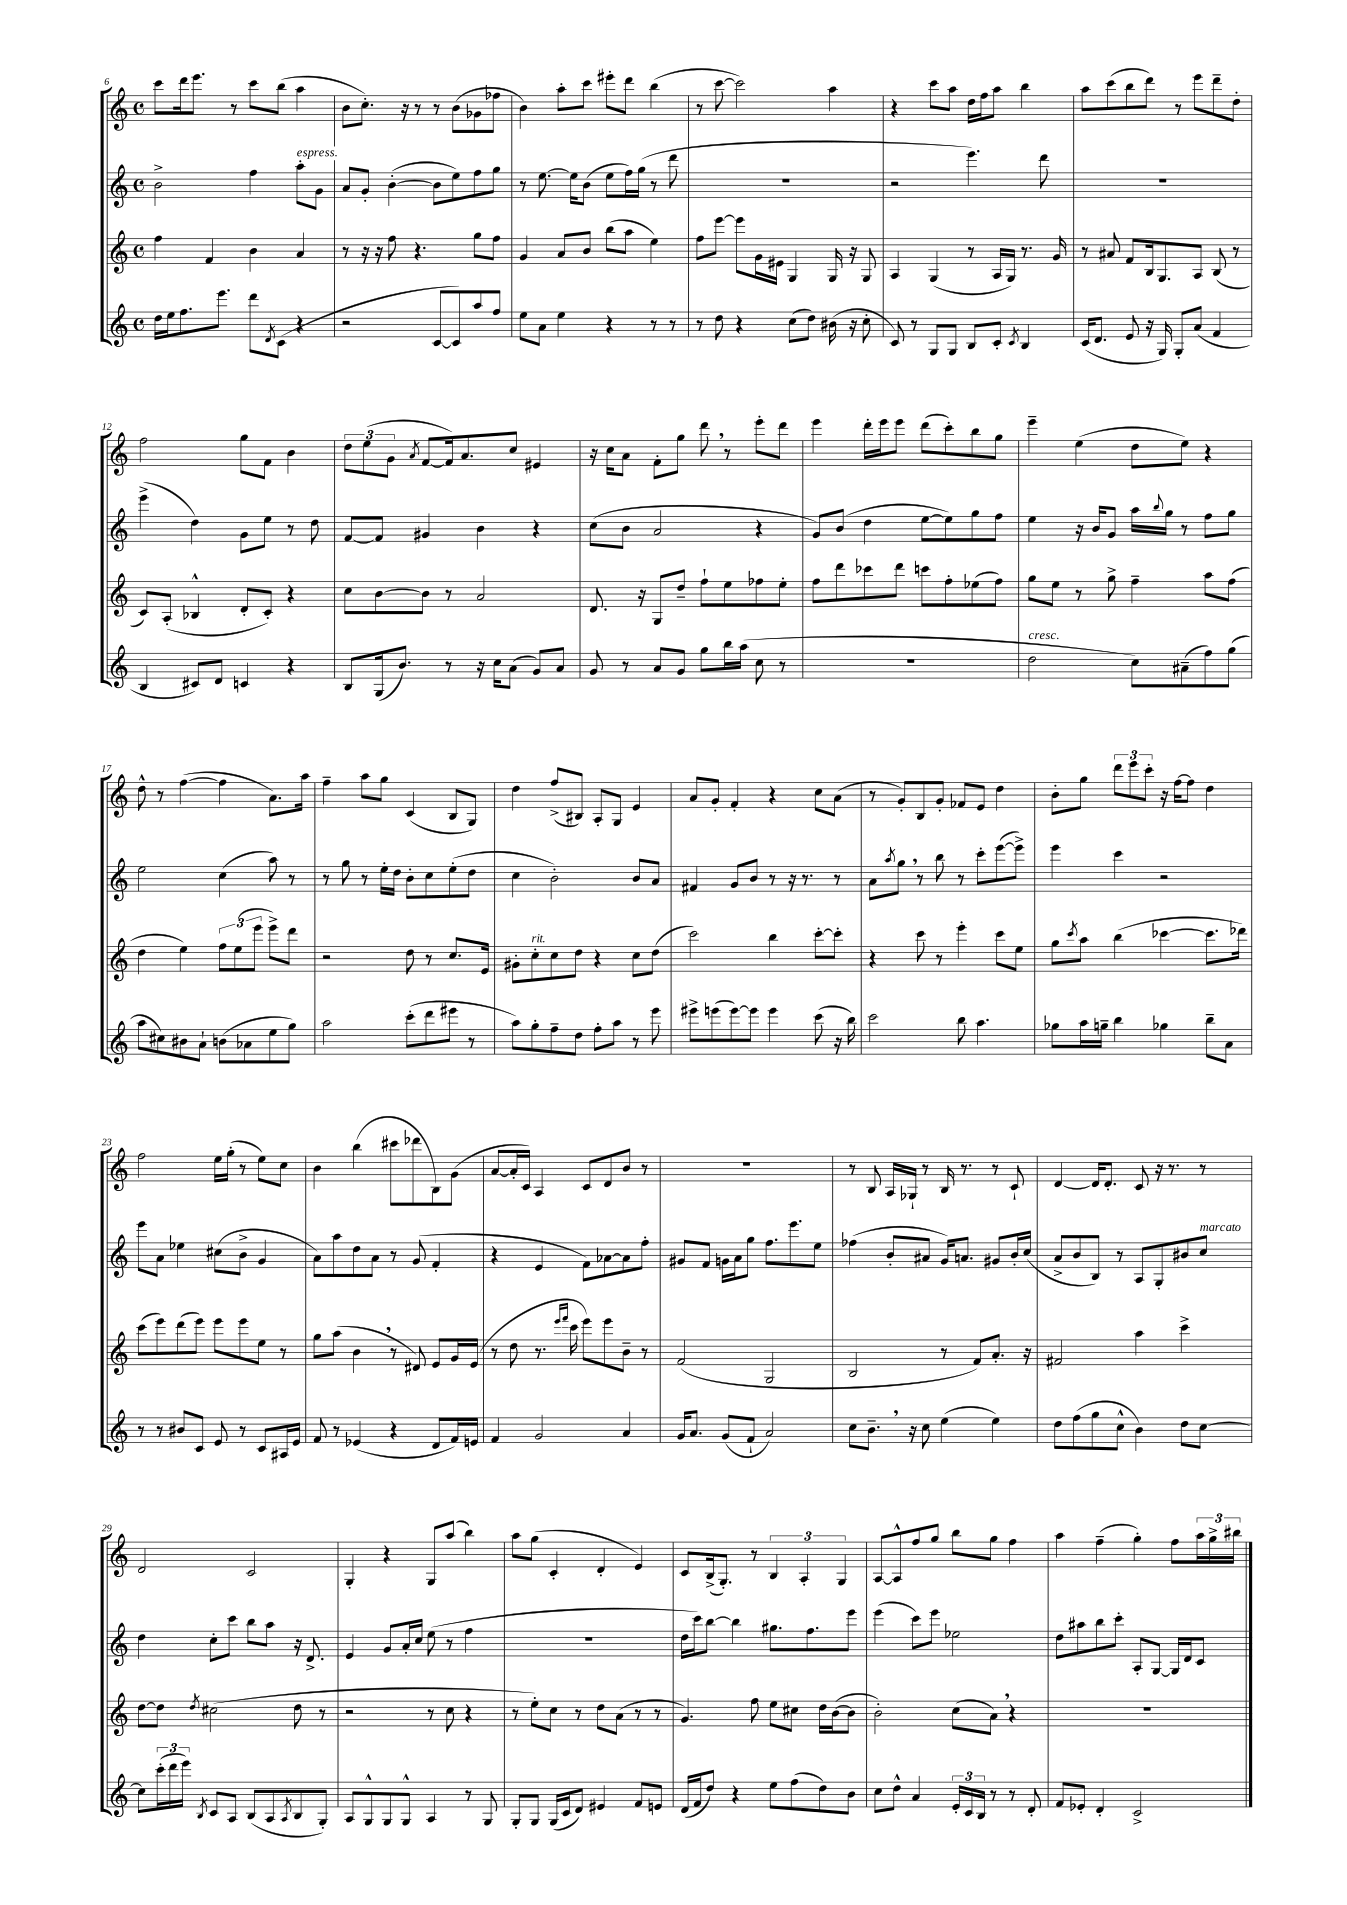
<<
\new StaffGroup <<
\new Staff = "s0" {
    \clef treble \key c \major \defaultTimeSignature \time 4/4
    c'''8 d'''16 e'''8. r8 c'''8 b''8( a''4 |
    b'8 c''8.-.) r16 r8 r8 b'8( ges'8 fes''8 |
    b'4) a''8-. c'''8 eis'''8-. d'''8 b''4( |
    r8 c'''8~ c'''2) a''4 |
    r4 c'''8 a''8 d''16 f''16 a''8 b''4 |
    a''8 c'''8( b''8 d'''8) r8 e'''8 d'''8-- d''8-. |
    f''2 g''8 f'8 b'4 |
    \tuplet 3/2 { d''8 e''8( g'8 } \acciaccatura { a'8 } f'8~ f'16) a'8. c''8 eis'4 |
    r16 c''16 a'8 f'8-. g''8 d'''8 \breathe r8 e'''8-. d'''8 |
    e'''4 d'''16-. e'''16 e'''8 d'''8( c'''8-.) b''8 g''8 |
    e'''4-- e''4( d''8 e''8) r4 |
    d''8-^ r8 f''4~( f''4 a'8.) a''16 |
    f''4-- a''8 g''8 c'4( b8 g8) |
    d''4 f''8->( bis8) a8-. g8 e'4 |
    a'8 g'8-. f'4-. r4 c''8 a'8( |
    r8 g'8-.) b8 g'8-. fes'8 e'8 d''4 |
    b'8-. g''8 \tuplet 3/2 { d'''8 e'''8 c'''8-. } r16 f''16~ f''8 d''4 |
    f''2 e''16 g''16-.( r8 e''8) c''8 |
    b'4 b''4( cis'''8 des'''8 b8) g'8( |
    a'8~ a'16-. c'16) a4 c'8 d'8 b'8 r8 |
    r1 |
    r8 b8 a16 ges16-! r8 b16 r8. r8 c'8-! |
    d'4~ d'16 d'8.-. c'8 r16 r8. r8 |
    d'2 c'2 |
    g4-. r4 g8 a''8( b''4) |
    a''8 g''8( c'4-. d'4-. e'4) |
    c'8 b16->( g8.-.) r8 \tuplet 3/2 { b4 a4-. g4 } |
    a8~ a8-^ f''8 g''8 b''8 g''8 f''4 |
    a''4 f''4--( g''4-.) f''8 \tuplet 3/2 { a''16 g''16-> bis''16 } \bar "|." |
}
\new Staff = "s1" {
    \clef treble \key c \major \defaultTimeSignature \time 4/4
    b'2-> f''4 a''8-.^\markup { \italic "espress." } g'8 |
    a'8 g'8-. b'4~-.( b'8 e''8) f''8 g''8 |
    r8 e''8.~ e''16 b'8( e''8 f''16) g''16( r8 d'''8 |
    R1 |
    r2 e'''4.) d'''8 |
    R1 |
    e'''4->( d''4) g'8 e''8 r8 d''8 |
    f'8~ f'8 gis'4 b'4 r4 |
    c''8( b'8 a'2 r4 |
    g'8) b'8( d''4 e''8~ e''8) g''8 f''8 |
    e''4 r16 b'16 g'8 a''16 \appoggiatura { b''8 } g''16 r8 f''8 g''8 |
    e''2 c''4( a''8) r8 |
    r8 g''8 r8 e''16-. d''16 b'8-. c''8 e''8-.( d''8 |
    c''4 b'2-.) b'8 a'8 |
    fis'4 g'8 b'8 r8 r16 r8. r8 |
    a'8 \acciaccatura { a''8 } g''8 \breathe r8 b''8 r8 c'''8-. e'''8~( e'''8->) |
    e'''4 c'''4 r2 |
    e'''8 a'8 ees''4 cis''8( b'8-> g'4 |
    a'8) a''8 d''8 a'8 r8 g'8( f'4-. |
    r4 e'4 f'8) aes'8~ aes'8 f''8-. |
    gis'8 f'8 g'16 a'16 g''8 f''8. e'''8. e''8 |
    fes''4( b'8-. ais'8 g'16) a'8. gis'8 b'16-. c''16( |
    a'8-> b'8 b8) r8 a8 g8-. bis'8 c''8^\markup { \italic "marcato" } |
    d''4 c''8-. c'''8 b''8 a''8 r16 d'8.-> |
    e'4 g'8 a'16-. c''16 e''8( r8 f''4 |
    R1 |
    d''16 c'''16) b''8~ b''4 gis''8. f''8. e'''8 |
    e'''4( c'''8) e'''8 ees''2 |
    d''8 ais''8 b''8 c'''8-. a8-. g8~ g16 d'16 c'8 \bar "|." |
}
\new Staff = "s2" {
    \clef treble \key c \major \defaultTimeSignature \time 4/4
    f''4 f'4 b'4 a'4 |
    r8 r16 r16 f''8 r4. g''8 f''8 |
    g'4 a'8 b'8 b''8( a''8 e''4) |
    f''8 e'''8~ e'''8 g'16 eis'16 g4 g16 r16 g8 |
    a4 g4( r8 a16 g16) r8. g'16 |
    r8 ais'8 f'8 b16 g8. a8 b8( r8 |
    c'8) a8-.( bes4-^ d'8-. c'8-.) r4 |
    c''8 b'8~ b'8 r8 a'2 |
    d'8. r16 g8 d''8-- f''8-! e''8 fes''8 e''8-. |
    f''8 d'''8 ces'''8 d'''8 c'''8 f''8-. ees''8( f''8) |
    g''8 e''8 r8 g''8-> f''4-- a''8 f''8( |
    d''4 e''4) \tuplet 3/2 { f''8 e''8( e'''8 } e'''8->) d'''8 |
    r2 d''8 r8 c''8. e'16 |
    gis'8-. c''8-.^\markup { \italic "rit." } c''8 d''8 r4 c''8 d''8( |
    c'''2) b''4 c'''8~-. c'''8-. |
    r4 c'''8 r8 e'''4-. c'''8 e''8 |
    g''8 \acciaccatura { c'''8 } a''8 b''4( ces'''4~ ces'''8. des'''16) |
    c'''8( e'''8) d'''8( e'''8) e'''8 e'''8 e''8 r8 |
    g''8 a''8( b'4 \breathe r8 dis'8) e'8 g'16 e'16( |
    r8 d''8 r8. \grace { e'''16 f'''16 } c'''16 e'''8) e'''8 b'8-- r8 |
    f'2( g2 |
    b2 r8 f'8) a'8.-. r16 |
    fis'2 a''4 c'''4-> |
    d''8~ d''8 \acciaccatura { d''8 } cis''2( d''8 r8 |
    r2 r8 c''8 r4 |
    r8 e''8-.) c''8 r8 d''8 a'8( r8 r8 |
    g'4.) f''8 e''8 cis''8 d''16 b'16~( b'8 |
    b'2-.) c''8( a'8) \breathe r4 |
    R1 \bar "|." |
}
\new Staff = "s3" {
    \clef treble \key c \major \defaultTimeSignature \time 4/4
    d''16 e''16 f''8. e'''8. d'''8 \acciaccatura { d'8 } c'8( r4 |
    r2 c'8~ c'8) a''8 f''8 |
    e''8 a'8 e''4 r4 r8 r8 |
    r8 d''8 r4 c''8( d''8) bis'16( r16 c''8-. |
    c'8) r8 g8 g8 b8 c'8-. \acciaccatura { c'8 } b4 |
    c'16( d'8. e'8 r16 g16) g8-. a'8( f'4 |
    b4 cis'8) d'8 c'4 r4 |
    b8 g16( b'8.) r8 r16 c''16 a'8( g'8) a'8 |
    g'8 r8 a'8 g'8 g''8 b''16 a''16( c''8 r8 |
    R1 |
    d''2^\markup { \italic "cresc." } c''8) ais'8--( f''8) g''8( |
    a''8 cis''8) bis'8 a'8-! b'8( aes'8 e''8 g''8) |
    a''2 c'''8-.( d'''8 eis'''8 r8 |
    a''8) g''8-. f''8-- d''8 f''8-. a''8 r8 e'''8 |
    eis'''8-> e'''8( e'''8~) e'''8 e'''4 c'''8( r16 b''16) |
    c'''2 b''8 a''4. |
    ges''8 a''16 g''16-- b''4 ges''4 b''8-- a'8 |
    r8 r8 bis'8 c'8 e'8 r8 c'8 ais16 e'16 |
    f'8 r8 ees'4( r4 d'8 f'16) e'16 |
    f'4 g'2 a'4 |
    g'16 a'8. g'8( f'8-! a'2) |
    c''8 b'8.-- \breathe r16 c''8 e''4( e''4) |
    d''8 f''8( g''8 c''8-^ b'4) d''8 c''8~ |
    c''8 \tuplet 3/2 { c'''16-.( d'''16 e'''16) } \acciaccatura { b8 } c'8 a8 b8( a8 \acciaccatura { a8 } b8 g8-.) |
    a8 g8-^ g8 g8-^ a4 r8 g8 |
    g8-. g8 g16( c'16 d'8) eis'4 f'8 e'8 |
    d'16( f'16 d''8) r4 e''8 f''8( d''8) b'8 |
    c''8 d''8-^ a'4 \tuplet 3/2 { e'16-. c'16 b16 } r8 r8 d'8-. |
    f'8 ees'8-. d'4-. c'2-> \bar "|." |
}
>>
>>
\layout { \context { \Score currentBarNumber = #6 } }
